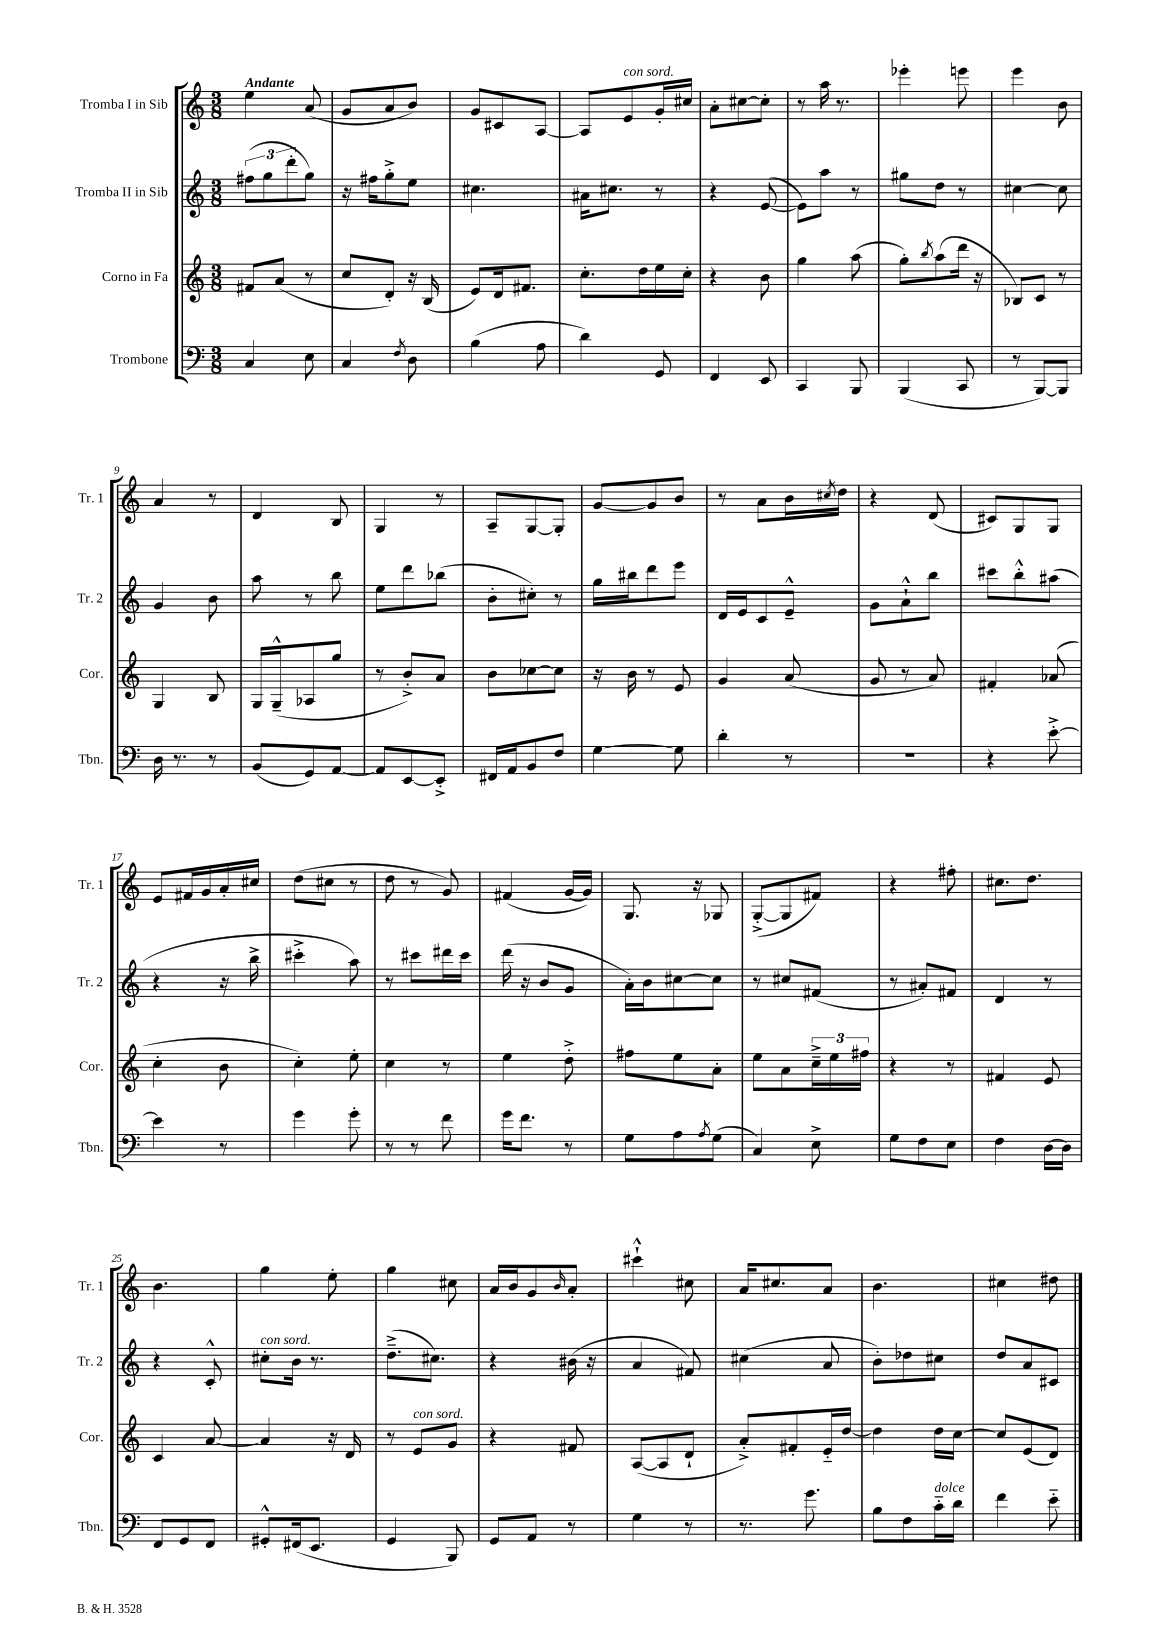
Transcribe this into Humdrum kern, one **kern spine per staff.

**kern	**kern	**kern	**kern
*staff4	*staff3	*staff2	*staff1
*clefF4	*clefG2	*clefG2	*clefG2
*k[]	*k[]	*k[]	*k[]
*M3/8	*M3/8	*M3/8	*M3/8
4C	8f#	(12ff#	4ee
.	.	12gg	.
.	(8a	.	.
.	.	12ddd'	.
8E	8r	8gg)	(8a
=	=	=	=
4C	8cc	16r	8g
.	.	16ff#	.
.	8d')	8gg'^	8a
8qF	.	.	.
8D	16r	8ee	8b)
.	(16B	.	.
=	=	=	=
(4B	8e)	4.cc#	8g
.	16d	.	8c#
.	8.f#	.	.
8A	.	.	[8A
=	=	=	=
4d)	8.cc'	16a#	8A]
.	.	8.cc#	.
.	.	.	8e
.	16dd	.	.
8GG	16ee	8r	16g'
.	16cc'	.	16cc#
=	=	=	=
4FF	4r	4r	8a'
.	.	.	[8cc#
8EE	8b	([8e	8cc#']
=	=	=	=
4CC	4gg	8e])	8r
.	.	8aa	16aa
.	.	.	8.r
8BBB	(8aa	8r	.
=	=	=	=
(4BBB	8gg')	8gg#	4eee-'
.	8qbb	.	.
.	(8aa	8dd	.
8CC	16ddd	8r	8eee
.	16r	.	.
=	=	=	=
8r	8B-)	[4cc#	4eee
[8BBB)	8c	.	.
8BBB]	8r	8cc#]	8b
=	=	=	=
16D	4G	4g	4a
8.r	.	.	.
8r	8B	8b	8r
=	=	=	=
(8BB	16G	8aa	4d
.	(16G~^^	.	.
8GG)	8A-	8r	.
[8AA	8gg	8bb	8B
=	=	=	=
8AA]	8r	8ee	4G
[8EE	8b'^)	8ddd	.
8EE'^]	8a	(8bb-	8r
=	=	=	=
16FF#	8b	8b'	8A~
16AA	.	.	.
8BB	[8cc-	8cc#')	[8G
8F	8cc-]	8r	8G']
=	=	=	=
[4G	16r	16gg	[8g
.	16b	16bb#	.
.	8r	8ddd	8g]
8G]	8e	8eee	8b
=	=	=	=
4d'	4g	16d	8r
.	.	16e	.
.	.	8c	8a
8r	(8a	8e~^^	16b
.	.	.	8qcc#
.	.	.	16dd
=	=	=	=
4.r	8g	8g	4r
.	8r	8a`^^	.
.	8a)	8bb	(8d
=	=	=	=
4r	4f#'	8ccc#	8c#)
.	.	8bb'^^	8G
[8e'^	(8a-	(8aa#	8G
=	=	=	=
4e]	4cc'	4r	8e
.	.	.	16f#
.	.	.	16g
8r	8b	16r	16a'
.	.	16bb^	16cc#
=	=	=	=
4g	4cc')	4ccc#'^	(8dd
.	.	.	8cc#
8g'	8ee'	8aa)	8r
=	=	=	=
8r	4cc	8r	8dd
8r	.	8ccc#	8r
8f	8r	16ddd#	8g)
.	.	16ccc#	.
=	=	=	=
16g	4ee	(16ddd	(4f#
8.f	.	16r	.
.	.	8b	.
8r	8dd'^	8g	[16g
.	.	.	16g])
=	=	=	=
8G	8ff#	16a')	8.G
.	.	16b	.
8A	8ee	[8cc#	.
.	.	.	16r
8qA	.	.	.
(8G	8a'	8cc#]	8G-
=	=	=	=
4C)	8ee	8r	([8G'^
.	8a	8cc#	8G]
8E^	24cc~^	(8f#	8f#)
.	24ee	.	.
.	24ff#	.	.
=	=	=	=
8G	4r	8r	4r
8F	.	8a#')	.
8E	8r	8f#	8ff#'
=	=	=	=
4F	4f#	4d	8.cc#
.	.	.	8.dd
[16D	8e	8r	.
16D]	.	.	.
=	=	=	=
8FF	4c	4r	4.b
8GG	.	.	.
8FF	[8a	8c'^^	.
=	=	=	=
8GG#'^^	4a]	8cc#'	4gg
(16FF#	.	16b	.
8.EE	.	8.r	.
.	16r	.	8ee'
.	16d	.	.
=	=	=	=
4GG	8r	(8.dd~^	4gg
.	8e	.	.
.	.	8.cc#)	.
8BBB)	8g	.	8cc#
=	=	=	=
8GG	4r	4r	16a
.	.	.	16b
8AA	.	.	8g
.	.	.	16qqb
8r	8f#	(16b#	8a'
.	.	16r	.
=	=	=	=
4G	([8A	4a	4ccc#`^^
.	8A]	.	.
8r	8d`	8f#)	8cc#
=	=	=	=
8.r	8a'^)	(4cc#	16a
.	.	.	8.cc#
.	8f#'	.	.
8.g	.	.	.
.	16e'~	8a	8a
.	[16dd	.	.
=	=	=	=
8B	4dd]	8b')	4.b
8F	.	8dd-	.
16c'~	16dd	8cc#	.
16d	[16cc	.	.
=	=	=	=
4f	8cc]	8dd	4cc#
.	(8e	8a	.
8e'~	8d)	8c#	8dd#
==	==	==	==
*-	*-	*-	*-
